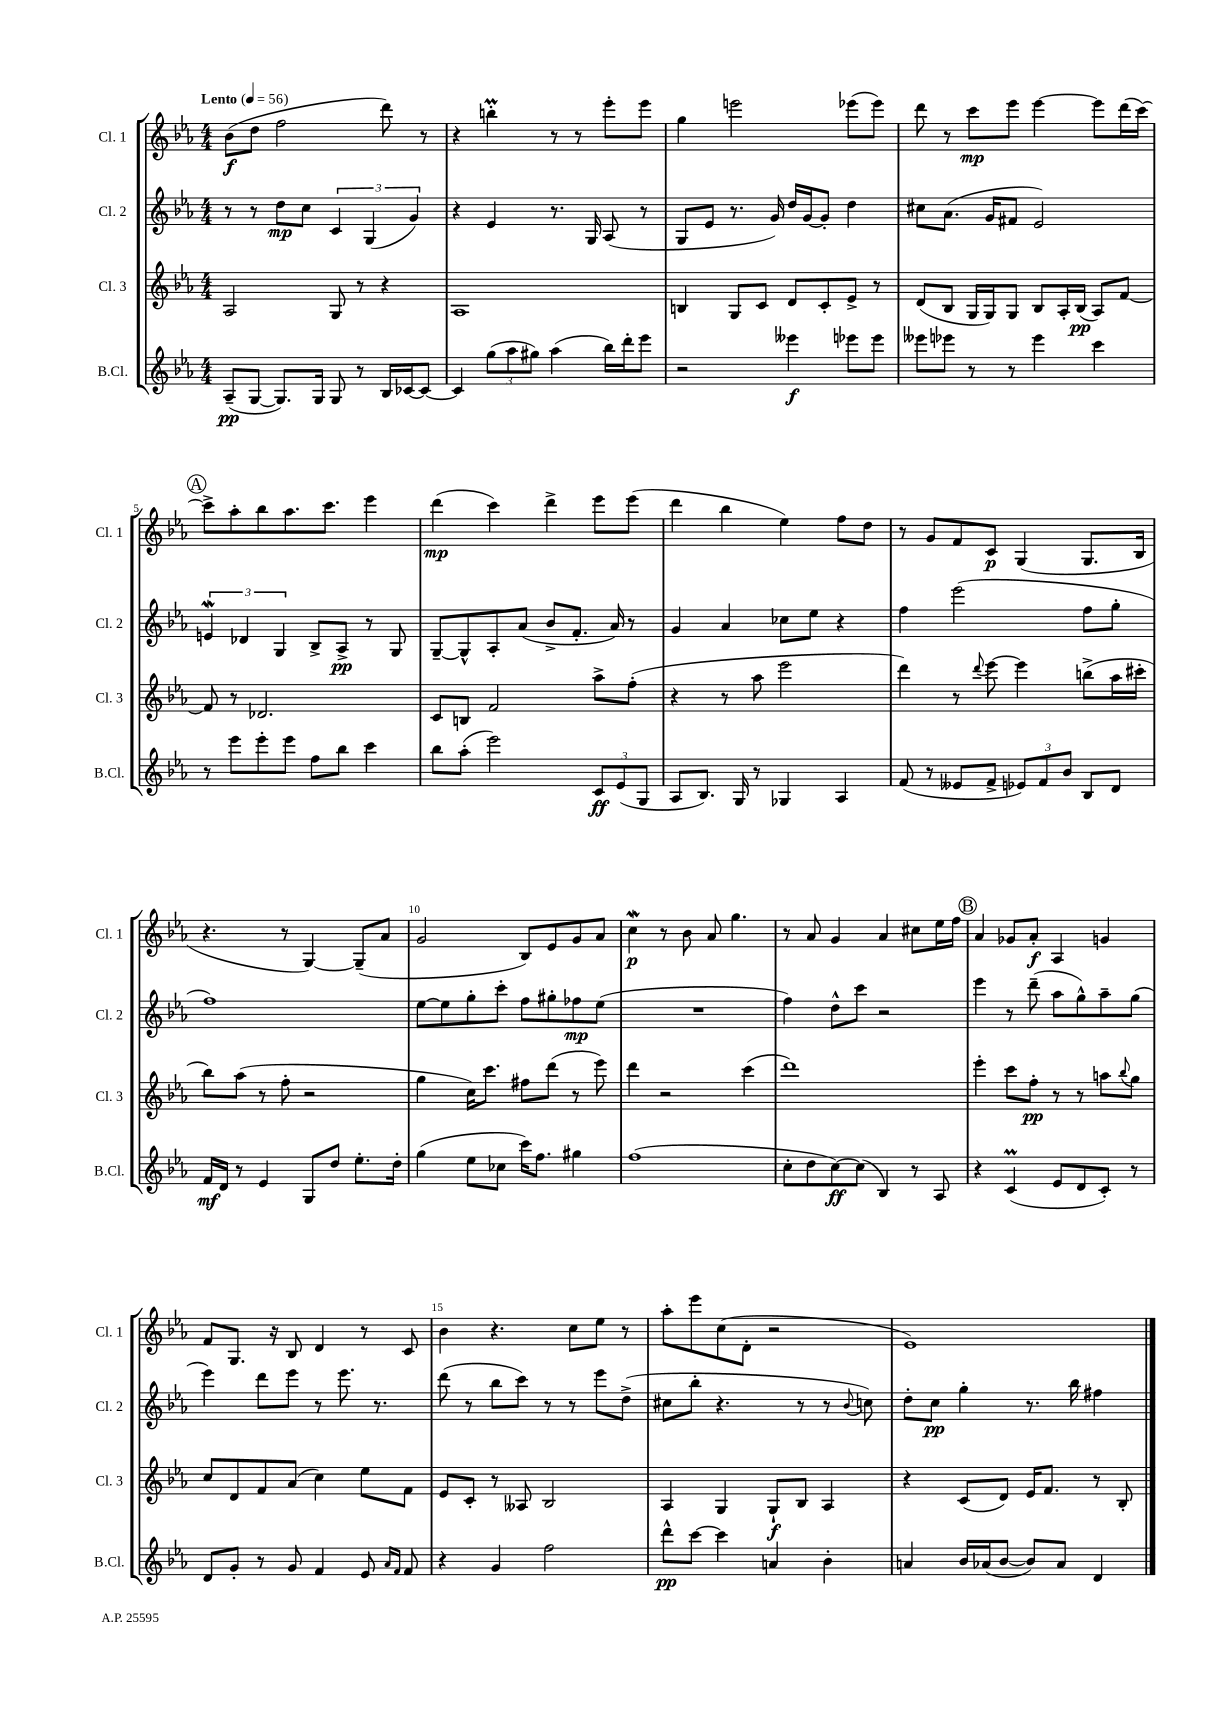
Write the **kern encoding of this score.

**kern	**dynam	**kern	**dynam	**kern	**dynam	**kern	**dynam
*part4	*part4	*part3	*part3	*part2	*part2	*part1	*part1
*staff4	*staff4	*staff3	*staff3	*staff2	*staff2	*staff1	*staff1
*I"B.Cl.	*	*I"Cl. 3	*	*I"Cl. 2	*	*I"Cl. 1	*
*I'B.Cl.	*	*I'Cl. 3	*	*I'Cl. 2	*	*I'Cl. 1	*
*clefG2	*	*clefG2	*	*clefG2	*	*clefG2	*
*k[b-e-a-]	*	*k[b-e-a-]	*	*k[b-e-a-]	*	*k[b-e-a-]	*
*M4/4	*	*M4/4	*	*M4/4	*	*M4/4	*
*MM56	*	*MM56	*	*MM56	*	*MM56	*
=1	=1	=1	=1	=1	=1	=1	=1
!	!	!	!	!	!	!LO:TX:a:B:t=Lento	!
(8A-~/L	pp	2A-/	.	8r	.	(8b-\L	f
[8G/J	.	.	.	8r	.	8dd\J	.
8.G/L])	.	.	.	8dd\L	mp	2ff\	.
.	.	.	.	8cc\J	.	.	.
16G/Jk	.	.	.	.	.	.	.
8G/	.	8G/	.	6c/	.	.	.
8r	.	8r	.	.	.	.	.
.	.	.	.	(6G/	.	.	.
16B-/LL	.	4r	.	.	.	8ddd\)	.
[16c-X/J	.	.	.	.	.	.	.
.	.	.	.	6g/)	.	.	.
8c-/J_	.	.	.	.	.	8r	.
=2	=2	=2	=2	=2	=2	=2	=2
4c-/]	.	1A-	.	4r	.	4r	.
(12gg\L	.	.	.	4e-/	.	4bbnm'\	.
12aa-\	.	.	.	.	.	.	.
12gg#X\J)	.	.	.	.	.	.	.
(4aa-\	.	.	.	8.r	.	8r	.
.	.	.	.	.	.	8r	.
.	.	.	.	16G/	.	.	.
16bb-\LL)	.	.	.	(8A-/	.	8eee-'\L	.
16ddd'\J	.	.	.	.	.	.	.
8eee-\J	.	.	.	8r	.	8eee-\J	.
=3	=3	=3	=3	=3	=3	=3	=3
2r	.	4Bn/	.	8G/L	.	4gg\	.
.	.	.	.	8e-/J	.	.	.
.	.	8G/L	.	8.r	.	2eeen\	.
.	.	8c/J	.	.	.	.	.
.	.	.	.	16g/)	.	.	.
4eee--X\	f	8d/L	.	16dd/LL	.	.	.
.	.	.	.	[16g/J	.	.	.
.	.	8c'/	.	8g'/J]	.	.	.
8eee-X\L	.	8e-^/J	.	4dd\	.	(8eee-X\L	.
8eee-\J	.	8r	.	.	.	8eee-\J)	.
=4	=4	=4	=4	=4	=4	=4	=4
8eee--X\L	.	(8d/L	.	8cc#X\L	.	8ddd\	.
8eee-X\J	.	8B-/J	.	(8.a-\J	.	8r	.
8r	.	16G/LL	.	.	.	8ccc\L	mp
.	.	16G/J)	.	16g/KL	.	.	.
8r	.	8G/J	.	8f#X/J	.	8eee-\J	.
4eee-\	.	8B-/L	.	2e-/)	.	[4eee-\	.
.	.	16A-'/L	.	.	.	.	.
.	.	(16B-/JJ	pp	.	.	.	.
4ccc\	.	8A-/L)	.	.	.	8eee-\L]	.
.	.	[8f/J	.	.	.	(16ddd\L	.
.	.	.	.	.	.	[16ccc\JJ)	.
!!LO:LB:g=z
!!LO:REH:place=s1:t=A
=5	=5	=5	=5	=5	=5	=5	=5
8r	.	8f/]	.	6enW/	.	8ccc^\L]	.
8eee-\L	.	8r	.	.	.	8aa-'\	.
.	.	.	.	6d-X/	.	.	.
8eee-'\	.	2.d-X/	.	.	.	8bb-\	.
.	.	.	.	6G/	.	.	.
8eee-\J	.	.	.	.	.	8.aa-\	.
8ff\L	.	.	.	8B-^/L	.	.	.
.	.	.	.	.	.	8.ccc\J	.
8bb-\J	.	.	.	8A-^/J	pp	.	.
4ccc\	.	.	.	8r	.	4eee-\	.
.	.	.	.	8G/	.	.	.
=6	=6	=6	=6	=6	=6	=6	=6
8bb-\L	.	8c/L	.	[8G~/L	.	(4ddd\	mp
(8aa-'\J	.	8Bn/J	.	8G^^/]	.	.	.
2eee-\)	.	2f/	.	8A-'/	.	4ccc\)	.
.	.	.	.	(8a-/J	.	.	.
.	.	.	.	8b-^/L	.	4ddd^\	.
.	.	.	.	8.f'/J	.	.	.
12c/L	ff	8aa-^\L	.	.	.	8eee-\L	.
.	.	.	.	16a-/)	.	.	.
(12e-/	.	.	.	.	.	.	.
.	.	(8ff'\J	.	8r	.	(8eee-\J	.
12G/J	.	.	.	.	.	.	.
=7	=7	=7	=7	=7	=7	=7	=7
8A-/L	.	4r	.	4g/	.	4ddd\	.
8.B-/J)	.	.	.	.	.	.	.
.	.	8r	.	4a-/	.	4bb-\	.
16G/	.	.	.	.	.	.	.
8r	.	8aa-\	.	.	.	.	.
4G-X/	.	2eee-\	.	8cc-X\L	.	4ee-\)	.
.	.	.	.	8ee-\J	.	.	.
4A-/	.	.	.	4r	.	8ff\L	.
.	.	.	.	.	.	8dd\J	.
=8	=8	=8	=8	=8	=8	=8	=8
(8f/	.	4ddd\)	.	4ff\	.	8r	.
8r	.	.	.	.	.	8g/L	.
8e--X/L	.	8r	.	(2eee-\	.	8f/	.
.	.	8qqddd/	.	.	.	.	.
8f^/J	.	[8eee-\	.	.	.	8c/J	p
12e-X/L)	.	4eee-\]	.	.	.	(4G/	.
12f/	.	.	.	.	.	.	.
12b-/J	.	.	.	.	.	.	.
8B-/L	.	(8bbn^\L	.	8ff\L	.	8.G/L	.
8d/J	.	16aa-\L	.	8gg'\J	.	.	.
.	.	16ccc#X'\JJ	.	.	.	16B-/Jk	.
!!LO:LB:g=z
=9	=9	=9	=9	=9	=9	=9	=9
16f/LL	mf	8bb-\L)	.	1ff)	.	4.r	.
16d/JJ	.	.	.	.	.	.	.
8r	.	(8aa-\J	.	.	.	.	.
4e-/	.	8r	.	.	.	.	.
.	.	8ff'\	.	.	.	8r	.
8G/L	.	2r	.	.	.	[4G/)	.
8dd/J	.	.	.	.	.	.	.
8.ee-'\L	.	.	.	.	.	(8G~/L]	.
.	.	.	.	.	.	8a-/J	.
16dd'\Jk	.	.	.	.	.	.	.
=10	=10	=10	=10	=10	=10	=10	=10
(4gg\	.	4gg\	.	[8ee-\L	.	2g/	.
.	.	.	.	8ee-\]	.	.	.
8ee-\L	.	16cc\KL)	.	8gg'\	.	.	.
.	.	8.ccc\J	.	.	.	.	.
8cc-X\J	.	.	.	8ccc'\J	.	.	.
16ccc\KL)	.	8ff#X\L	.	8ff\L	.	8B-/L)	.
8.ff\J	.	.	.	.	.	.	.
.	.	(8ddd\J	.	8gg#X'\	.	8e-/	.
4gg#X\	.	8r	.	8ff-X\	mp	8g/	.
.	.	8eee-\)	.	(8ee-\J	.	8a-/J	.
=11	=11	=11	=11	=11	=11	=11	=11
(1ff	.	4ddd\	.	1r	.	4ccW\	p
.	.	2r	.	.	.	8r	.
.	.	.	.	.	.	8b-\	.
.	.	.	.	.	.	8a-/	.
.	.	.	.	.	.	4.gg\	.
.	.	(4ccc\	.	.	.	.	.
=12	=12	=12	=12	=12	=12	=12	=12
8cc'\L	.	1ddd)	.	4ff\)	.	8r	.
8dd\	.	.	.	.	.	8a-/	.
[8cc\)	ff	.	.	8dd^^\L	.	4g/	.
(8cc\J]	.	.	.	8ccc\J	.	.	.
4B-/)	.	.	.	2r	.	4a-/	.
8r	.	.	.	.	.	8cc#X\L	.
8A-/	.	.	.	.	.	16ee-\L	.
.	.	.	.	.	.	16ff\JJ	.
!!LO:REH:place=s1:t=B
=13	=13	=13	=13	=13	=13	=13	=13
4r	.	4eee-'\	.	4eee-\	.	4a-/	.
(4cM/	.	8ccc\L	.	8r	.	8g-X/L	.
.	.	8ff'\J	pp	(8ddd~\	.	8a-'/J	f
8e-/L	.	8r	.	8aa-\L	.	4A-/	.
8d/	.	8r	.	8gg^^\)	.	.	.
8c'/J)	.	8aan\L	.	8aa-~\	.	4gn/	.
.	.	8qqbb-/	.	.	.	.	.
8r	.	8gg\J	.	(8gg\J	.	.	.
!!LO:LB:g=z
=14	=14	=14	=14	=14	=14	=14	=14
8d/L	.	8cc/L	.	4eee-\)	.	8f/L	.
8g'/J	.	8d/	.	.	.	8.G/J	.
8r	.	8f/	.	8ddd\L	.	.	.
.	.	.	.	.	.	16r	.
8g/	.	(8a-/J	.	8eee-\J	.	8B-/	.
4f/	.	4cc\)	.	8r	.	4d/	.
.	.	.	.	8.eee-\	.	.	.
8e-/	.	8ee-\L	.	.	.	8r	.
.	.	.	.	8.r	.	.	.
16qqa-/LL	.	.	.	.	.	.	.
16qqf/JJ	.	.	.	.	.	.	.
8f/	.	8f\J	.	.	.	8c/	.
=15	=15	=15	=15	=15	=15	=15	=15
4r	.	8e-/L	.	(8ddd\	.	4b-\	.
.	.	8c'/J	.	8r	.	.	.
4g/	.	8r	.	8bb-\L	.	4.r	.
.	.	8A--X/	.	8ccc\J)	.	.	.
2ff\	.	2B-/	.	8r	.	.	.
.	.	.	.	8r	.	8cc\L	.
.	.	.	.	8eee-\L	.	8ee-\J	.
.	.	.	.	(8dd^\J	.	8r	.
=16	=16	=16	=16	=16	=16	=16	=16
8ddd^^\L	pp	4A-/	.	8cc#X\L	.	8aa-'\L	.
[8ccc\J	.	.	.	8bb-'\J	.	8eee-\	.
4ccc\]	.	4G/	.	4.r	.	(8cc\	.
.	.	.	.	.	.	8d'\J	.
4an/	.	8G`/L	f	.	.	2r	.
.	.	8B-/J	.	8r	.	.	.
4b-'\	.	4A-/	.	8r	.	.	.
.	.	.	.	8qqb-/	.	.	.
.	.	.	.	8ccn\)	.	.	.
=17	=17	=17	=17	=17	=17	=17	=17
4an/	.	4r	.	8dd'\L	.	1e-)	.
.	.	.	.	8cc\J	pp	.	.
16b-/LL	.	(8c/L	.	4gg'\	.	.	.
(16a-X/J	.	.	.	.	.	.	.
[8b-/J	.	8d/J)	.	.	.	.	.
8b-/L])	.	16e-/KL	.	8.r	.	.	.
.	.	8.f/J	.	.	.	.	.
8a-/J	.	.	.	.	.	.	.
.	.	.	.	16bb-\	.	.	.
4d/	.	8r	.	4ff#X\	.	.	.
.	.	8B-'/	.	.	.	.	.
==	==	==	==	==	==	==	==
*-	*-	*-	*-	*-	*-	*-	*-
